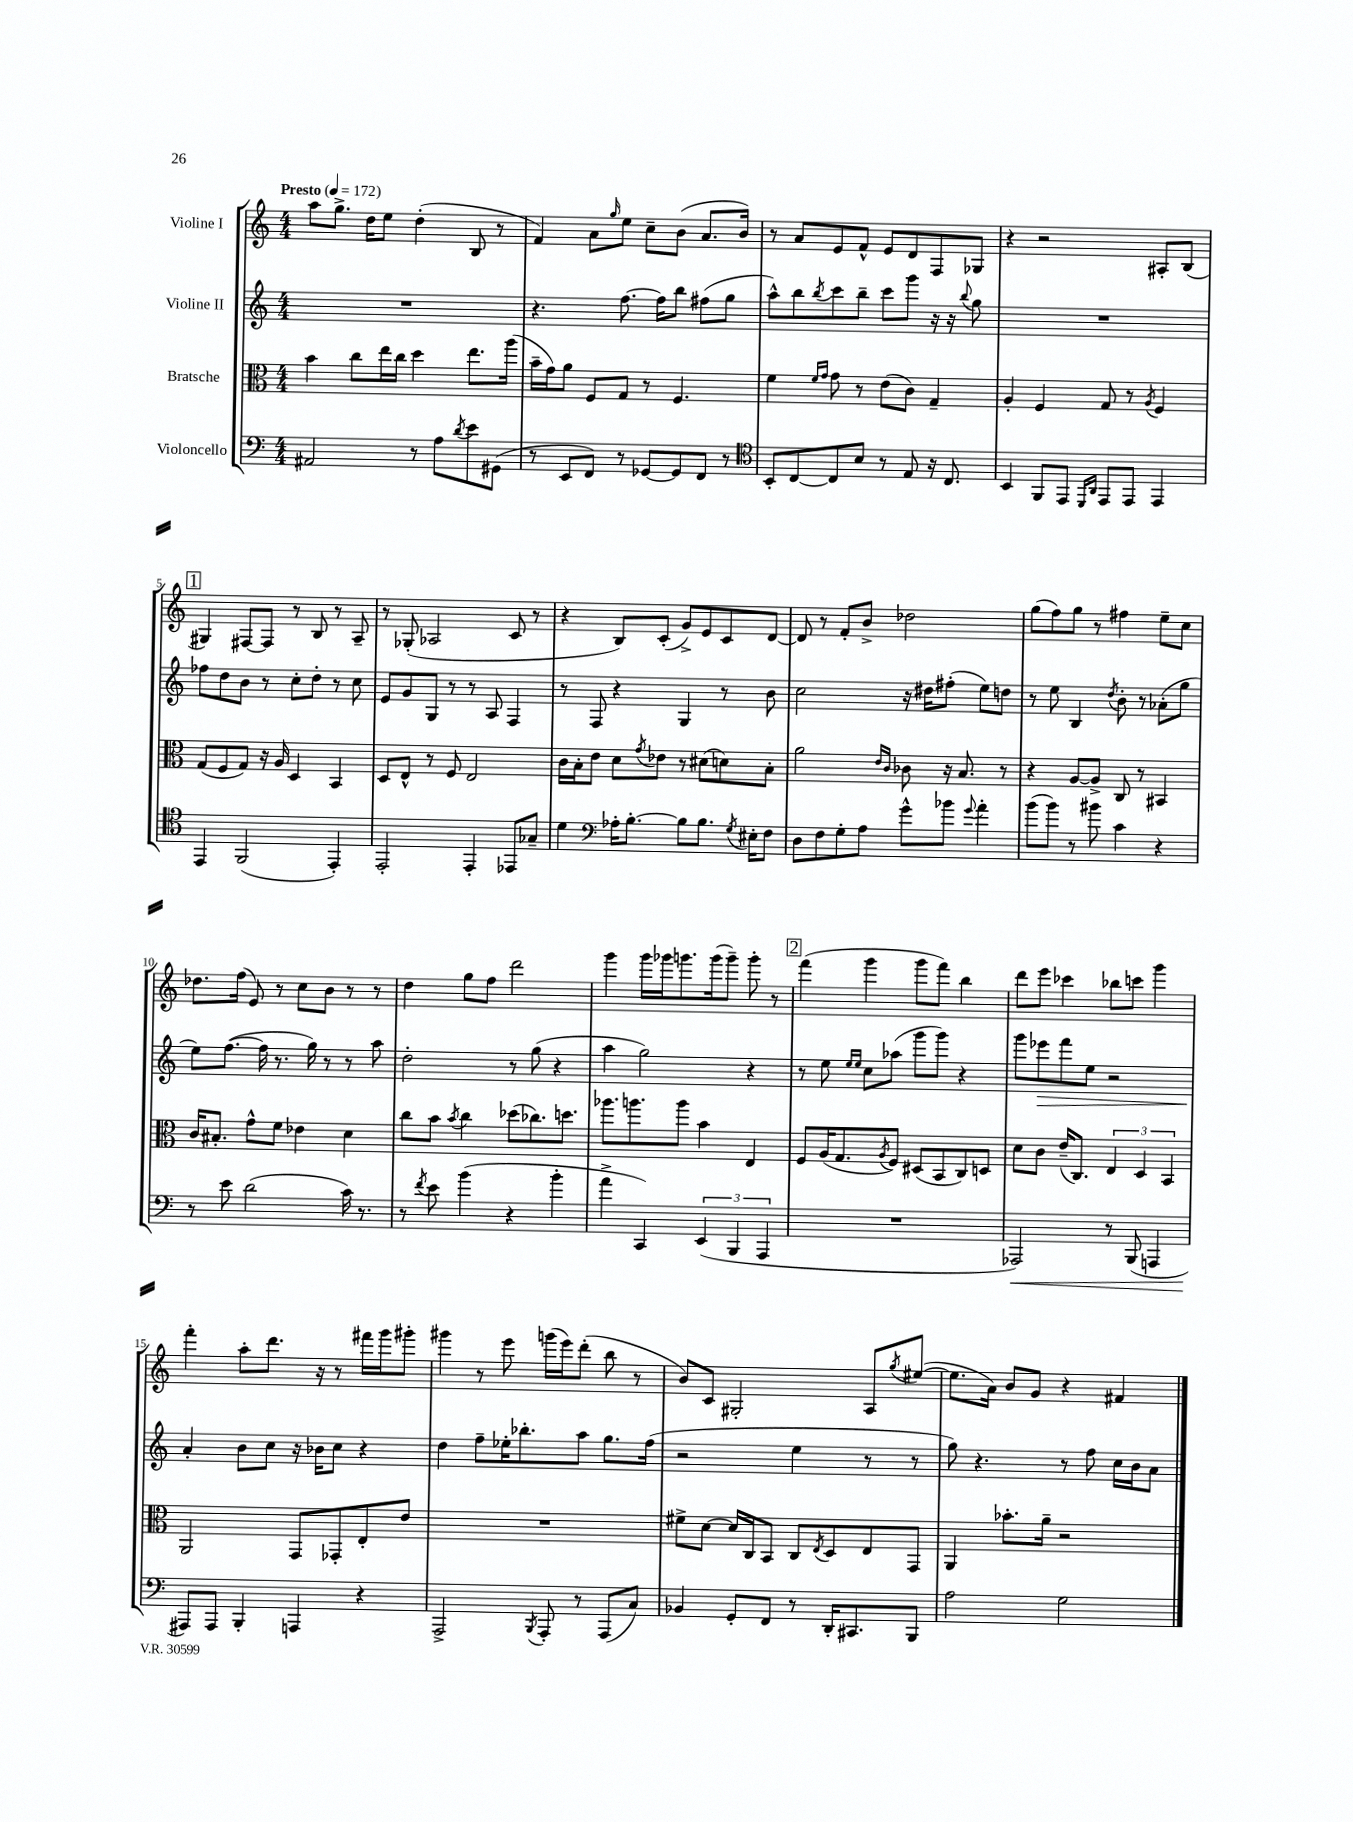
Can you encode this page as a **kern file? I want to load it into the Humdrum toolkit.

**kern	**dynam	**kern	**kern	**dynam	**kern
*part4	*part4	*part3	*part2	*part2	*part1
*staff4	*staff4	*staff3	*staff2	*staff2	*staff1
*I"Violoncello	*	*I"Bratsche	*I"Violine II	*	*I"Violine I
*clefF4	*	*clefC3	*clefG2	*	*clefG2
*k[]	*	*k[]	*k[]	*	*k[]
*M4/4	*	*M4/4	*M4/4	*	*M4/4
*MM172	*	*MM172	*MM172	*	*MM172
=1	=1	=1	=1	=1	=1
!	!	!	!	!	!LO:TX:a:B:t=Presto
2AA#X/	.	4b\	1r	.	8aa\L
.	.	.	.	.	8.gg^\J
.	.	8cc\L	.	.	.
.	.	.	.	.	16dd\KL
.	.	16ee\L	.	.	8ee\J
.	.	16cc\JJ	.	.	.
8r	.	4dd\	.	.	(4dd'\
8A\L	.	.	.	.	.
8qd/	.	.	.	.	.
8e\	.	8.ee\L	.	.	8B/
(8GG#X\J	.	.	.	.	8r
.	.	(16aa\Jk	.	.	.
=2	=2	=2	=2	=2	=2
8r	.	16b~\LL	4.r	.	4f/)
.	.	16g\J)	.	.	.
8EE/L	.	8a\J	.	.	.
8FF/J)	.	8F/L	.	.	8a\L
.	.	.	.	.	16qqgg/
8r	.	8G/J	[8.ff\	.	8ee\J
[8GG-X/L	.	8r	.	.	8cc~\L
.	.	.	16ff\KL]	.	.
8GG-/]	.	4.F/	8bb\J	.	(8b\J
8FF/J	.	.	(8ff#X\L	.	8.a/L
8r	.	.	8gg\J	.	.
.	.	.	.	.	16b/Jk)
=3	=3	=3	=3	=3	=3
*clefC4	*	*	*	*	*
8BB'/L	.	4f\	8aa^^\L)	.	8r
[8C/	.	.	8bb\	.	8a/L
.	.	16qqf/LL	.	.	.
.	.	16qqg/JJ	8qbb/	.	.
8C/]	.	8g\	8ccc\	.	8e/
8B/J	.	8r	8bb~\J	.	8f^^/J
8r	.	(8e\L	8ccc\L	.	8e/L
8E/	.	8c\J)	8ggg\J	.	8d/
16r	.	4G~/	16r	.	8F/
8.C/	.	.	16r	.	.
.	.	.	8qqbb/	.	.
.	.	.	8gg\	.	8G-X/J
=4	=4	=4	=4	=4	=4
4BB/	.	4A'/	1r	.	4r
8FF/L	.	4F/	.	.	2r
8EE/J	.	.	.	.	.
16qqDD/LL	.	.	.	.	.
16qqAA/JJ	.	.	.	.	.
8EE/L	.	8G/	.	.	.
8EE/J	.	8r	.	.	.
.	.	8qA/	.	.	.
4EE/	.	4F/	.	.	8A#X'/L
.	.	.	.	.	(8B/J
!!LO:LB:g=z
!!LO:REH:place=s1:t=1
=5	=5	=5	=5	=5	=5
4EE/	.	(8G/L	8ff-X\L	.	4G#X/)
.	.	8F/	8dd\	.	.
(2FF/	.	8G/J)	8b\J	.	[8F#X/L
.	.	16r	8r	.	8F#/J]
.	.	16A/	.	.	.
.	.	4D/	8cc'\L	.	8r
.	.	.	8dd'\J	.	8B/
4EE'/)	.	4BB/	8r	.	8r
.	.	.	8cc\	.	8A~/
=6	=6	=6	=6	=6	=6
2EE'/	.	8D/L	8e/L	.	8r
.	.	8E^^/J	8g/	.	(8G-X'/
.	.	8r	8G/J	.	2A-X/
.	.	8F/	8r	.	.
4EE'/	.	2E/	8r	.	.
.	.	.	8A/	.	.
8EE-X/L	.	.	4F/	.	8c/
8G-X~/J	.	.	.	.	8r
=7	=7	=7	=7	=7	=7
4d\	.	16c\LL	8r	.	4r
.	.	16B'\J	.	.	.
.	.	8e\J	8F/	.	.
*clefF4	*	*	*	*	*
16A-X'\KL	.	8d\L	4r	.	8B/L)
[8.B'\J	.	.	.	.	.
.	.	8qg/	.	.	.
.	.	8e-X\J	.	.	(8c'/J
8B\L]	.	8r	4G/	.	8g^/L)
8.B\J	.	(8d#X\L	.	.	8e/
.	.	8dn\)	8r	.	8c/
8qG/	.	.	.	.	.
16E#X'\KL	.	.	.	.	.
8F\J	.	8B'\J	8b\	.	[8d/J
=8	=8	=8	=8	=8	=8
8D\L	.	2a\	2cc\	.	8d/]
8F\	.	.	.	.	8r
8G'\	.	.	.	.	8f'/L
8A\J	.	.	.	.	8b^/J
.	.	16qqe/LL	.	.	.
.	.	16qqc/JJ	.	.	.
8g^^\L	.	8c-X\	16r	.	2dd-X\
.	.	.	16dd#X\KL	.	.
8b-X\J	.	16r	(8ff#X'\J	.	.
.	.	8.B/	.	.	.
8qqg/	.	.	.	.	.
4a'\	.	.	8ee\L)	.	.
.	.	8r	8ddn\J	.	.
=9	=9	=9	=9	=9	=9
(8b\L	.	4r	8r	.	(8gg\L
8b\J)	.	.	8ee\	.	8ff\)
8r	.	[8A/L	4B/	.	8gg\J
8b#X\	.	8A^/J]	.	.	8r
.	.	.	8qdd/	.	.
4c\	.	8C/	8b'\	.	4ff#X\
.	.	8r	8r	.	.
4r	.	4BB#X/	(8a-X'\L	.	8ee~\L
.	.	.	8gg\J	.	8cc\J
!!LO:LB:g=z
=10	=10	=10	=10	=10	=10
8r	.	16c/KL	8ee\L)	.	8.dd-X\L
.	.	8.B#X'/J	.	.	.
8e\	.	.	([8.ff\J	.	.
.	.	.	.	.	(16ff\Jk
(2d\	.	8g^^\L	.	.	8e/)
.	.	.	16ff\]	.	.
.	.	8f\J	8.r	.	8r
.	.	4e-X\	.	.	8cc\L
.	.	.	16gg\)	.	.
.	.	.	8r	.	8b\J
16c\)	.	4d\	8r	.	8r
8.r	.	.	.	.	.
.	.	.	8aa\	.	8r
=11	=11	=11	=11	=11	=11
8r	.	8cc\L	2dd'\	.	4dd\
8qf/	.	.	.	.	.
8e\	.	8b\J	.	.	.
.	.	8qb/	.	.	.
(4b\	.	4cc\	.	.	8gg\L
.	.	.	.	.	8ff\J
4r	.	(8dd-X\L	8r	.	2ddd\
.	.	8.cc-X\)	(8gg\	.	.
4b'\	.	.	4r	.	.
.	.	8.ddn\J	.	.	.
=12	=12	=12	=12	=12	=12
4a^\	.	8.aa-X\L	4aa\	.	4ggg\
.	.	8.aan\	.	.	.
4CC/)	.	.	2gg\)	.	16ggg\LL
.	.	.	.	.	16ggg-X\J
.	.	8aa\J	.	.	8.gggn\
(6EE/	.	4b\	.	.	.
.	.	.	.	.	(16ggg\k
.	.	.	.	.	8ggg~\J)
6BBB/	.	.	.	.	.
.	.	4E/	4r	.	8ggg'\
6AAA/	.	.	.	.	.
.	.	.	.	.	8r
!!LO:REH:place=s1:t=2
=13	=13	=13	=13	=13	=13
1r	.	8F/L	8r	.	(4fff\
.	.	(16A/K	8ee\	.	.
.	.	8.G/	.	.	.
.	.	.	16qqee/LL	.	.
.	.	.	16qqee/JJ	.	.
.	.	.	8cc\L	.	4ggg\
.	.	8qA/	.	.	.
.	.	8F/J)	(8aa-X\J	.	.
.	.	(8D#X/L	8ggg\L	.	8ggg\L
.	.	8BB/	8ggg\J)	.	8fff\J)
.	.	8C/)	4r	.	4bb\
.	.	8Dn/J	.	.	.
=14	=14	=14	=14	=14	=14
!	!LO:HP:b	!	!	!	!
2AAA-X/)	<	8d\L	8ggg\L	.	8ddd\L
!	!	!	!	!LO:HP:b	!
.	.	8c\J	8eee-X\	>	8eee\J
.	.	(16e~/KL	8fff\	.	4ccc-X\
.	.	8.C/J)	.	.	.
.	.	.	8ee\J	.	.
8r	.	6E/	2r	.	8bb-X\L
(8BBB/	.	.	.	.	8cccn\J
.	.	6D/	.	.	.
4AAAn/	.	.	.	.	4ggg\
.	.	6BB/	.	.	.
!!LO:LB:g=z
=15	=15	=15	=15	=15	=15
8AAA#X/L)	.	2AA/	4a'/	.	4fff'\
8AAA#/J	[	.	.	.	.
4BBB'/	.	.	8b\L	]	8aa'\L
.	.	.	8cc\J	.	8.ddd\J
4AAAn/	.	8GG/L	16r	.	.
.	.	.	16b-X\KL	.	16r
.	.	8GG-X'/	8cc\J	.	8r
4r	.	8E'/	4r	.	16fff#X\LL
.	.	.	.	.	16ggg\J
.	.	8e/J	.	.	8ggg#X'\J
=16	=16	=16	=16	=16	=16
2AAA^/	.	1r	4dd\	.	4ggg#X\
.	.	.	8ff~\L	.	8r
.	.	.	16ee-X'\K	.	8eee\
.	.	.	8.bb-X'\	.	.
8qBBB/	.	.	.	.	.
8AAA'/	.	.	.	.	(16gggn\LL
.	.	.	.	.	16eee\J)
8r	.	.	8aa\J	.	(8ddd'\J
(8AAA/L	.	.	8.gg\L	.	8bb\
8C/J)	.	.	.	.	8r
.	.	.	(16ff\Jk	.	.
=17	=17	=17	=17	=17	=17
4BB-X/	.	8f#X^\L	2r	.	8b/L)
.	.	[8d\J	.	.	8c/J
8GG'/L	.	16d/LL]	.	.	2G#X'/
.	.	16C/J	.	.	.
8FF/J	.	8BB/J	.	.	.
8r	.	8C/L	4ee\	.	.
.	.	8qE/	.	.	.
16DD'/KL	.	8D/	.	.	.
8.CC#X/	.	.	.	.	.
.	.	8E/	8r	.	8A/L
.	.	.	.	.	8qgg/
8BBB/J	.	8GG/J	8r	.	([8ee#X/J
=18	=18	=18	=18	=18	=18
2A\	.	4AA/	8gg\)	.	8.ee#\L]
.	.	.	4.r	.	.
.	.	.	.	.	16a\Jk)
.	.	8.b-X'\L	.	.	8b/L
.	.	.	.	.	8g/J
.	.	16a~\Jk	.	.	.
2G\	.	2r	8r	.	4r
.	.	.	8ff\	.	.
.	.	.	16cc\LL	.	4f#X/
.	.	.	16b\J	.	.
.	.	.	8a\J	.	.
==	==	==	==	==	==
*-	*-	*-	*-	*-	*-
